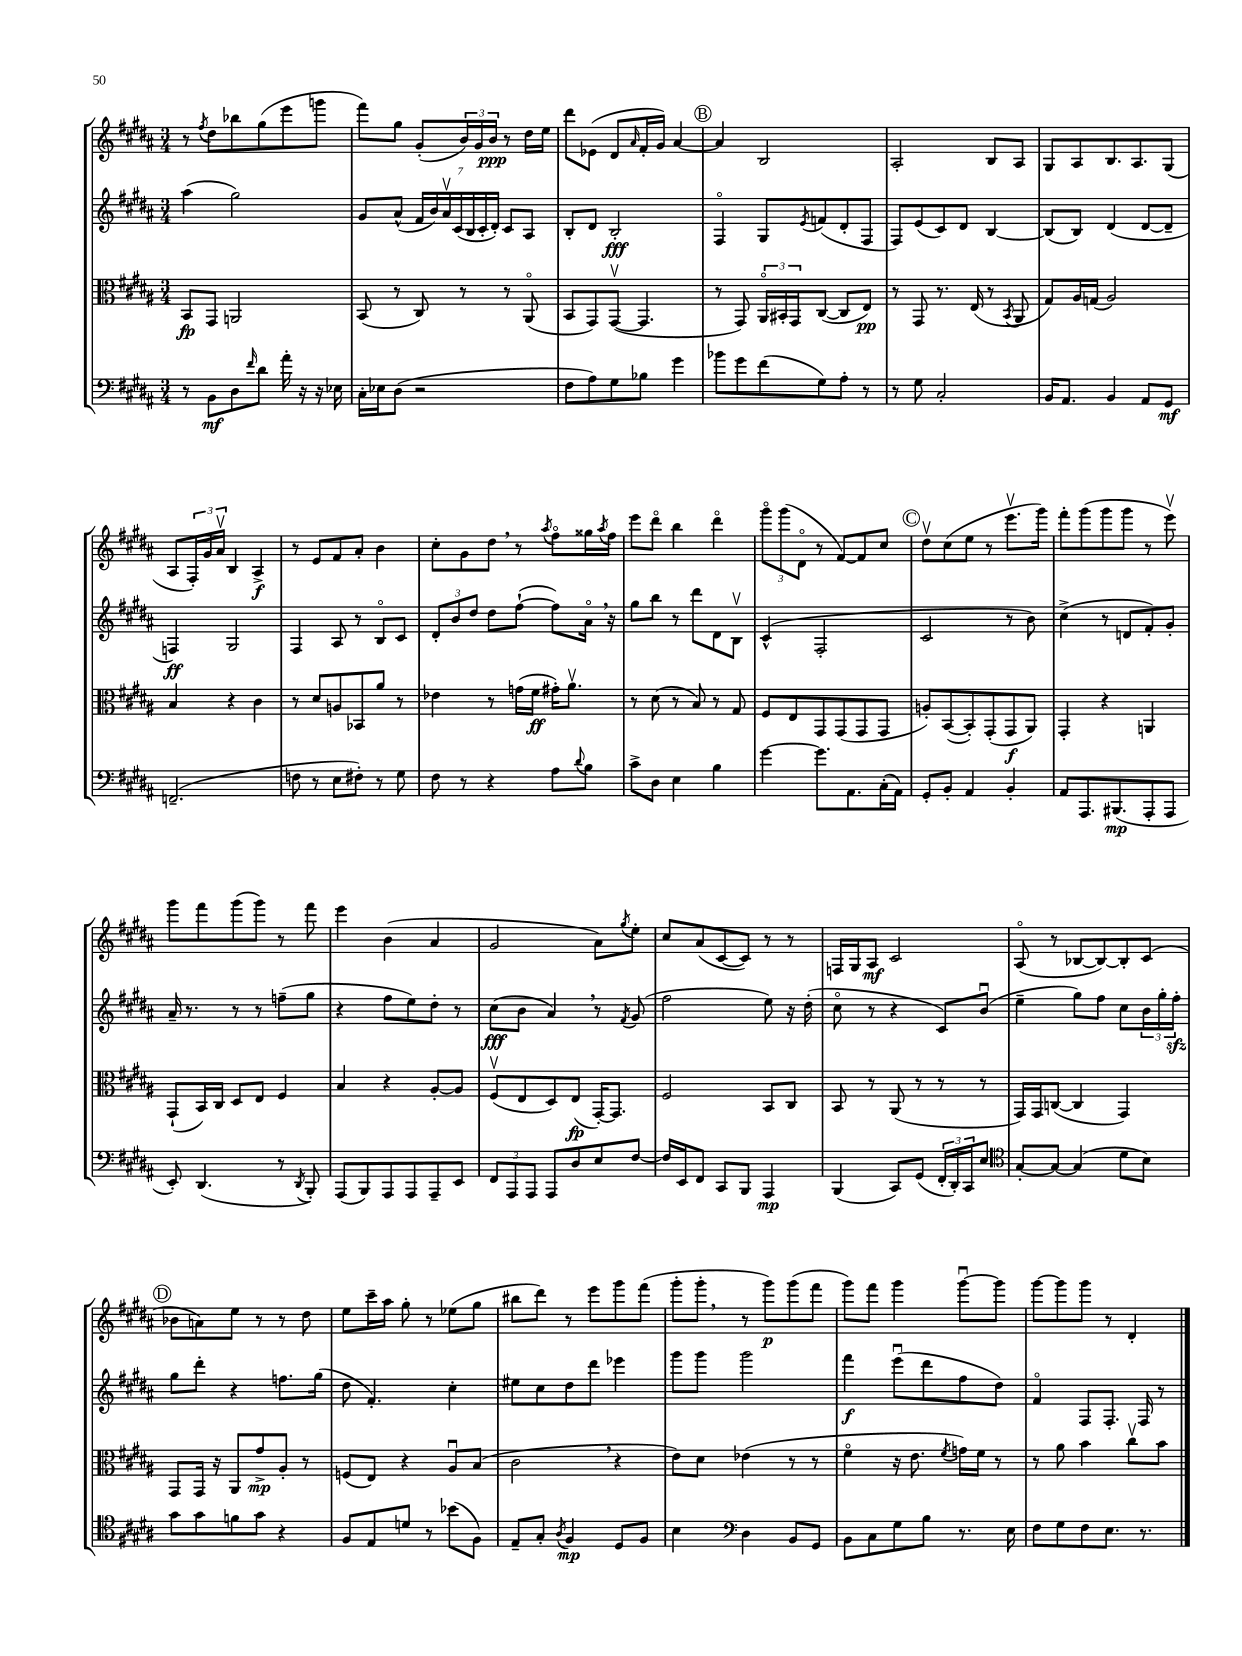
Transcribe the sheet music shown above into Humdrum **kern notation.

**kern	**kern	**kern	**kern
*staff4	*staff3	*staff2	*staff1
*clefF4	*clefC3	*clefG2	*clefG2
*k[f#c#g#d#a#]	*k[f#c#g#d#a#]	*k[f#c#g#d#a#]	*k[f#c#g#d#a#]
*M3/4	*M3/4	*M3/4	*M3/4
8r	8BB	(4aa#	8r
.	.	.	8qff#
8BB	8GG#	.	8dd#
8D#	2AA	2gg#)	8bb-
16qqf#	.	.	.
8d#	.	.	(8gg#
16a#'	.	.	8eee
16r	.	.	.
16r	.	.	8ggg
16E-	.	.	.
=	=	=	=
16C#'	(8BB	8g#	8fff#)
16E-	.	.	.
(8D#	8r	(8a#^^	8gg#
2r	8C#)	28f#	(8g#'
.	.	28b)	.
.	.	28a#v	.
.	.	(28c#	.
.	8r	.	24b)
.	.	28B	.
.	.	.	24g#
.	.	28c#'	.
.	.	.	24b
.	.	28d#')	.
.	8r	8c#	8r
.	(8AA#o	8A#	16dd#
.	.	.	16ee
=	=	=	=
8F#	8BB	8B'	8ddd#
8A#)	8GG#)	8d#	(8e-
8G#	([8GG#v	2B'	8d#
.	.	.	16qqa#
8B-	4.GG#]	.	16f#'
.	.	.	16g#)
4g#	.	.	[4a#
=	=	=	=
8b-	8r	4F#o	4a#]
8g#	8GG#)	.	.
(8f#	24AA#o	8G#	2B
.	24BB#'	.	.
.	24GG#	.	.
.	.	8qe	.
8G#)	([8C#	(8f	.
8A#'	8C#]	8d#'	.
8r	8E)	8F#	.
=	=	=	=
8r	8r	8F#)	2A#'
8G#	8GG#	(8e	.
2C#'	8.r	8c#)	.
.	.	8d#	.
.	(16E	.	.
.	8r	[4B	8B
.	8qBB	.	.
.	8AA#	.	8A#
=	=	=	=
16BB	8G#)	(8B]	8G#
8.AA#	.	.	.
.	16A#	8B)	8A#
.	(16G	.	.
4BB	2A#)	(4d#	8.B
.	.	.	8.A#
8AA#	.	[8d#	.
8GG#	.	8d#~]	(8G#
=	=	=	=
(2.FF~	4B	4F)	8A#
.	.	.	24F#')
.	.	.	24g#
.	.	.	24a#v
.	4r	2G#	4B
.	4c#	.	4A#^
=	=	=	=
8F	8r	4F#	8r
8r	8d#	.	8e
8E	8A	8A#	8f#
8F#')	8BB-	8r	8a#'
8r	8a#	8Bo	4b
8G#	8r	8c#	.
=	=	=	=
8F#	4e-	12d#'	8cc#'
.	.	12b	.
8r	.	.	8g#
.	.	12dd#	.
4r	8r	8dd#	8dd#
.	(16g	([8ff#`	8r
.	16f#	.	.
.	.	.	8qaa#
8A#	16g#')	8ff#])	8ff#o
.	8.a#v	.	.
8qqd#	.	.	.
8B	.	16a#o	16gg##
.	.	.	8qaa#
.	.	16r	16ff#
=	=	=	=
8c#^	8r	8gg#	8eee
8D#	(8d#	8bb	8ddd#o
4E	8r	8r	4bb
.	8B)	8ddd#	.
4B	8r	8d#	4ddd#o
.	8G#	8Bv	.
=	=	=	=
[4g#	8F#	(4c#^^	12ggg#o
.	.	.	(12ggg#
.	8E	.	.
.	.	.	12d#o
8.g#]	8GG#	2F#'	8r
.	(8GG#	.	[8f#)
8.AA#	.	.	.
.	8GG#	.	8f#]
(16C#'	8GG#	.	8cc#
16AA#)	.	.	.
=	=	=	=
8GG#'	8A')	2c#	8dd#v
8BB'	([8BB	.	(8cc#
4AA#	8BB'])	.	8ee
.	(8GG#'	.	8r
4BB'	8GG#	8r	8.eeev
.	8AA#)	8b)	.
.	.	.	16ggg#)
=	=	=	=
8AA#	4GG#'	(4cc#^	8fff#'
8.AAA#	.	.	(8ggg#
.	4r	8r	8ggg#
(8.BBB#	.	.	.
.	.	8d	8ggg#
8AAA#'	4AA	8f#')	8r
8AAA#	.	8g#'	8eeev)
=	=	=	=
8EE')	(8GG#`	16a#~	8ggg#
.	.	8.r	.
(4.DD#	16BB)	.	8fff#
.	16C#	.	.
.	8D#	8r	(8ggg#
.	8E	8r	8ggg#)
8r	4F#	(8ff~	8r
8qDD#	.	.	.
8BBB')	.	8gg#	8fff#
=	=	=	=
(8AAA#	4B	4r	4eee
8BBB)	.	.	.
8AAA#	4r	8ff#	(4b
8AAA#	.	8ee)	.
8AAA#~	[8A#'	8dd#'	4a#
8EE	8A#]	8r	.
=	=	=	=
12FF#	(8F#v	(8cc#	2g#
12AAA#	.	.	.
.	8E	8b	.
12AAA#	.	.	.
8AAA#	8D#)	4a#)	.
8D#	(8E	.	.
8E	[16GG#')	8r	8a#)
.	8.GG#]	.	.
.	.	8qf#	8qgg#
[8F#	.	(8g#	8ee'
=	=	=	=
16F#]	2F#	2ff#	8cc#
16EE	.	.	.
8FF#	.	.	(8a#
8CC#	.	.	[8c#
8BBB	.	.	8c#])
4AAA#	8BB	8ee)	8r
.	8C#	16r	8r
.	.	(16dd#'	.
=	=	=	=
(4BBB	8BB	8cc#o	16F
.	.	.	16G#
.	8r	8r	8A#
8CC#)	(8AA#	4r	2c#
(8GG#	8r	.	.
24FF#'	8r	8c#)	.
24DD#')	.	.	.
24CC#	.	.	.
8E	8r	(8bu	.
=	=	=	=
*clefC4	*	*	*
[8G#'	16GG#)	4ee~	(8A#o
.	16GG#	.	.
8G#_	([8C	.	8r
(4G#]	4C]	8gg#)	[8B-
.	.	8ff#	8B-_)
8d#	4GG#)	8cc#	8B-']
8B)	.	24b	(8c#
.	.	24gg#'	.
.	.	24ff#'	.
=	=	=	=
8g#	8GG#	8gg#	8b-
8g#	16GG#	8ddd#'	8a)
.	16r	.	.
8f	8AA#	4r	8ee
8g#	8g#^	.	8r
4r	8A#'	8.ff	8r
.	8r	.	8dd#
.	.	(16gg#	.
=	=	=	=
8F#	(8F	8dd#	8ee
8E	8E)	4.f#')	16ccc#~
.	.	.	16aa#
8d	4r	.	8gg#'
8r	.	.	8r
(8b-	8A#u	4cc#'	(8ee-
8F#)	(8B	.	8gg#
=	=	=	=
8E~	2c#	8ee#	8bb#
8G#'	.	8cc#	8ddd#)
8qA#	.	.	.
4F#	.	8dd#	8r
.	.	8ddd#	8eee
8D#	4r	4eee-	8ggg#
8F#	.	.	(8fff#
=	=	=	=
4B	8e)	8ggg#	8ggg#'
.	8d#	8ggg#	8ggg#'
*clefF4	*	*	*
4D#	(4e-	2ggg#	8r
.	.	.	8ggg#)
8BB	8r	.	(8ggg#
8GG#	8r	.	8fff#
=	=	=	=
8BB	4f#o	4fff#	8ggg#)
8C#	.	.	8fff#
8G#	16r	(8eeeu	4ggg#
.	8.e	.	.
8B	.	8ddd#	.
.	8qf#	.	.
8.r	16g)	8ff#	[8ggg#u
.	16f#	.	.
.	8r	8dd#)	8ggg#]
16E	.	.	.
=	=	=	=
8F#	8r	4f#o	[8ggg#
8G#	8a#	.	8ggg#]
8F#	4b	8F#	8ggg#
8.E	.	8.F#'	8r
.	8cc#v	.	4d#'
8.r	.	16F#	.
.	8b	8r	.
==	==	==	==
*-	*-	*-	*-
